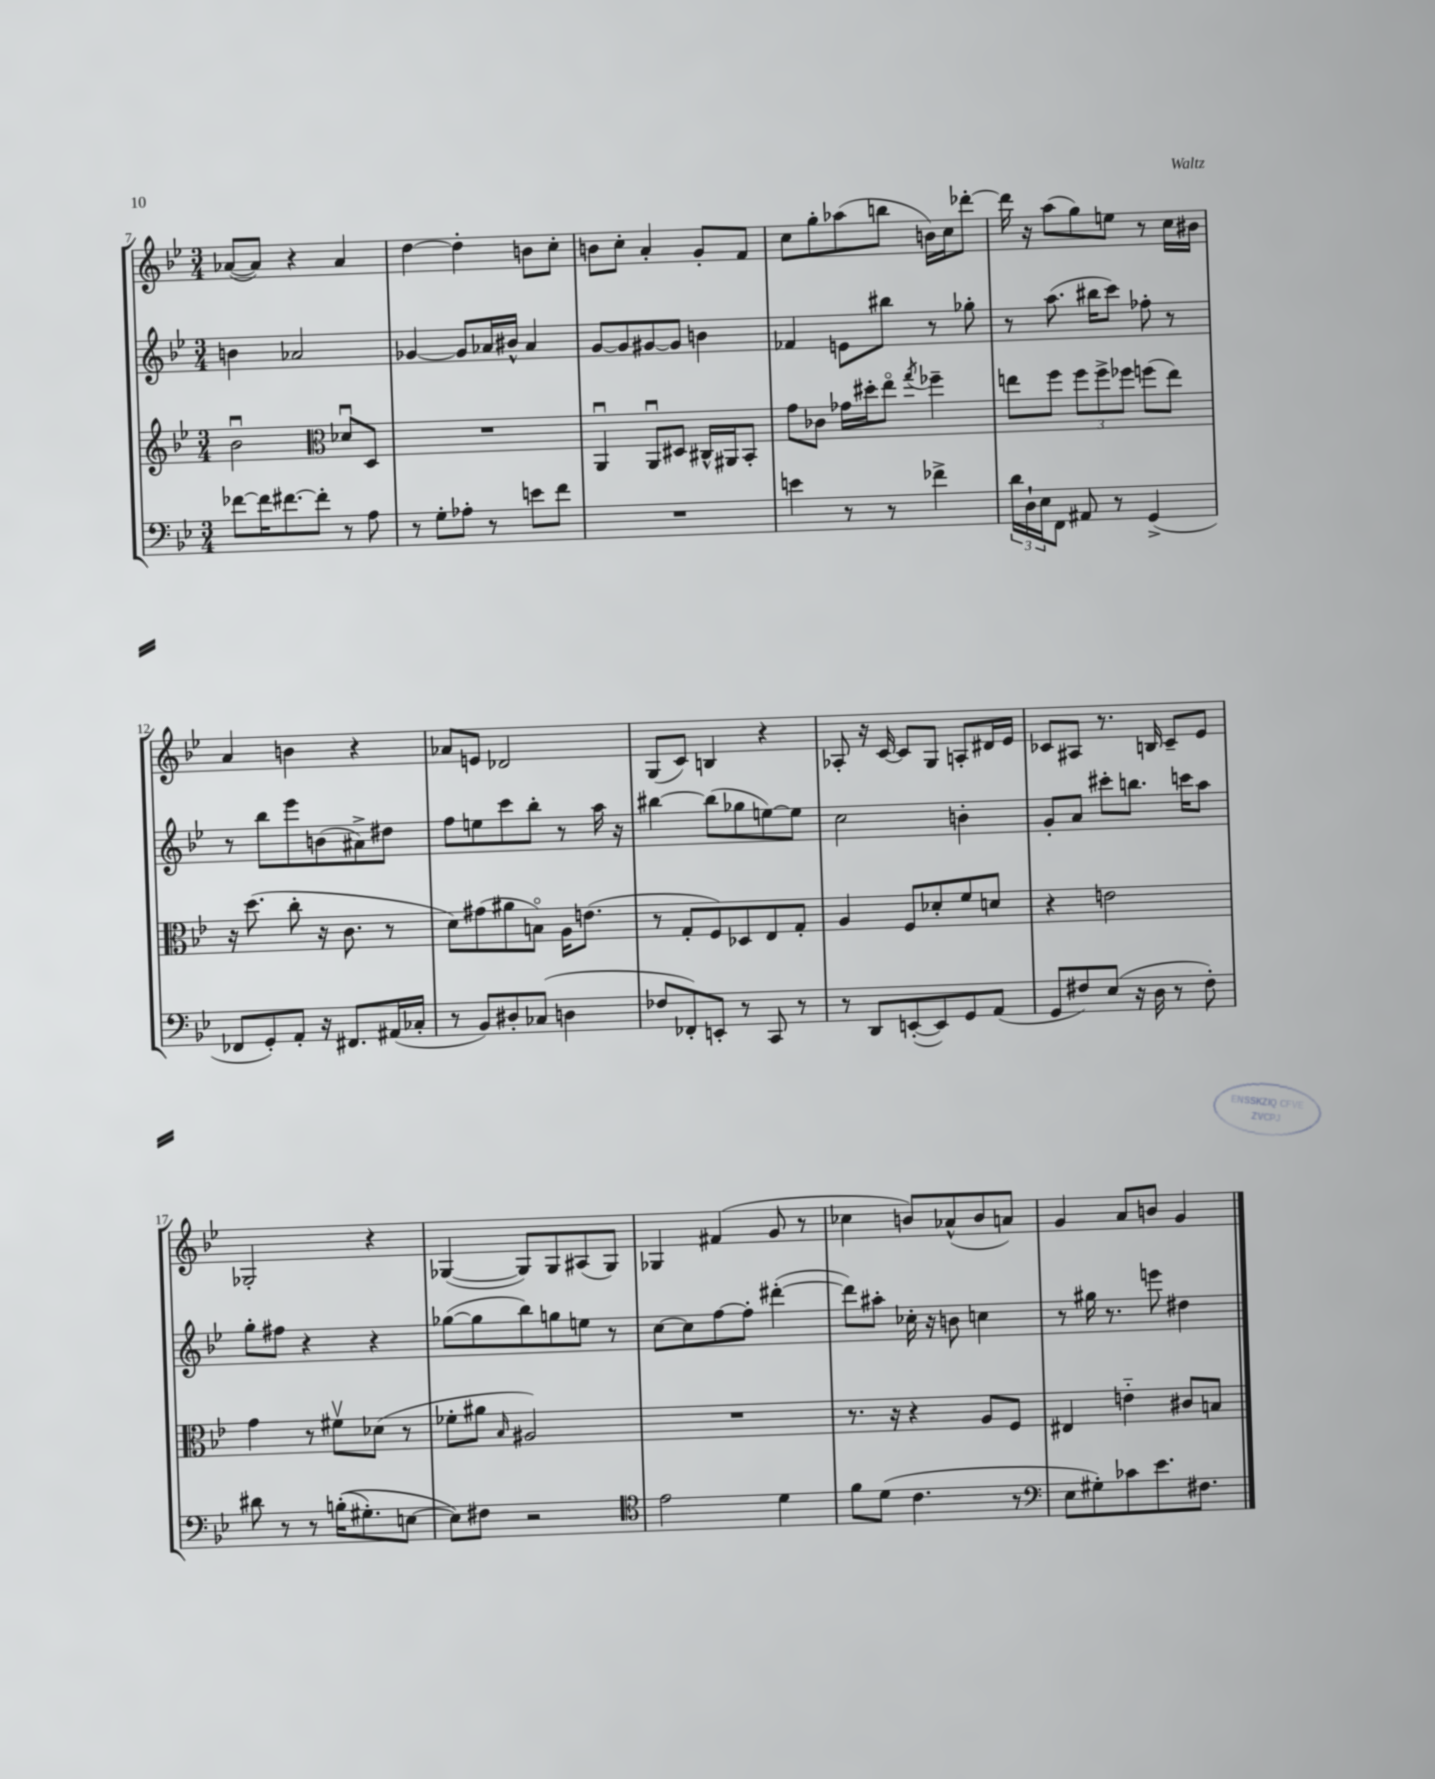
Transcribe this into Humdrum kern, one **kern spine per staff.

**kern	**kern	**kern	**kern
*staff4	*staff3	*staff2	*staff1
*clefF4	*clefG2	*clefG2	*clefG2
*k[b-e-]	*k[b-e-]	*k[b-e-]	*k[b-e-]
*M3/4	*M3/4	*M3/4	*M3/4
[8f-\L	2b-u\	4b\	([8a-/L
16f-\]K	.	.	8a-/]J)
[8.f#\	.	.	.
.	.	2a-/	4r
8f#'\]J	.	.	.
*	*clefC3	*	*
8r	8d-u/L	.	4a-/
8A\	8D/J	.	.
=	=	=	=
8r	2.r	[4g-/	[4dd\
8G'\L	.	.	.
8A-'\J	.	8g-/]L	4dd'\]
8r	.	16a-/L	.
.	.	16b#^^/JJ	.
8e\L	.	4a-/	8b\L
8f\J	.	.	8cc'\J
=	=	=	=
2.r	4AAu/	[8g/L	8b\L
.	.	8g/]	8cc'\J
.	8AAu/L	[8g#/	4a'/
.	8D#/J	8g#/]J	.
.	16C#^^/LL	4b\	8g'/L
.	16AA#/J	.	.
.	8BB-'/J	.	8f/J
=	=	=	=
4e\	8g\L	4f-/	8cc\L
.	8c-\J	.	8gg'\
8r	16g-\LL	8e\L	(8aa-\
.	16dd#'\J	.	.
8r	8ee-o\J	8bb#\J	8bb\J
.	8qgg/	.	.
4f-^\	4ff-~\	8r	16b\LL)
.	.	.	16cc\J
.	.	8gg-'\	[8ddd-'\J
=	=	=	=
24d\LL	8ee\L	8r	16ddd-\]
24D`\	.	.	.
.	.	.	16r
24E-\J	.	.	.
8FF\J	8ff\J	(8.aa\	(8aa\L
8AA#/	12ff\L	.	8gg\)
.	.	16bb#\LK	.
.	12ff^\	.	.
8r	.	8ccc\J)	8ee\J
.	12ff-\J	.	.
(4GG^/	(8ff\L	8ff-'\	8r
.	8ee\J)	8r	16cc\LL
.	.	.	16b#\JJ
=	=	=	=
8FF-/L	16r	8r	4a/
.	(8.dd\	.	.
8GG'/)	.	8bb-\L	.
8AA'/J	8cc'\	8eee-\	4b\
16r	16r	(8b\	.
8.FF#/L	8.c\	.	.
.	.	8a#^\)	4r
(16AA#/L	8r	8dd#\J	.
16C-'/JJ	.	.	.
=	=	=	=
8r	8d\L)	8ff\L	8a-/L
8BB-/L)	(8g#\	8ee\	8e/J
8D#'/	8a#\	8ccc\	2d-/
(8C-/J	8Bo\J)	8bb-'\J	.
4D\	16A\LK	8r	.
.	(8.e\J	.	.
.	.	16aa\	.
.	.	16r	.
=	=	=	=
8F-/L	8r	[4bb#\	(8G/L
8FF-'/)	8G'/L	.	8c/J)
8EE'/J	8F/)	(8bb#\]L	4B/
8r	8D-/	8gg-\	.
8CC/	8E-/	[8ee\)	4r
8r	8G'/J	8ee\]J	.
=	=	=	=
8r	4A/	2cc\	8A-'/
8DD/L	.	.	16r
.	.	.	[16c/
([8EE'/	8F/L	.	8c/]L
8EE/])	8d-'/	.	8G/J
8GG/	8f/	4b'\	8A'/L
(8AA/J	8d/J	.	16d#/L
.	.	.	16e-/JJ
=	=	=	=
8GG/L	4r	8g'/L	8c-/L
8F#/)	.	8a/J	8A#/J
(8E-/J	2e\	8ccc#'\L	8.r
16r	.	8.bb\J	.
16D\	.	.	16B/
8r	.	.	8c-~/L
.	.	16ccc\LK	.
8F#'\)	.	8aa\J	8e-/J
=	=	=	=
8d#\	4g\	8gg'\L	2G-'/
8r	.	8ff#\J	.
8r	8r	4r	.
&((16B'\LK	8f#v\L	.	.
8.G#'\)	.	.	.
.	(8d-\J	4r	4r
[8E\J	8r	.	.
=	=	=	=
8E\]L&)	8f-'\L	([8gg-\L	([4G-/
8F#\J	8a#\J	8gg-\]	.
.	16qqB-/	.	.
2r	2A#/)	8bb-\)	8G-/]L)
.	.	8gg\	8G-/
.	.	8ee\J	(8A#/
.	.	8r	8G-/J)
=	=	=	=
*clefC4	*	*	*
2e-\	2.r	[8cc\L	4G-/
.	.	8cc\]	.
.	.	[8ff\	(4f#/
.	.	8ff'\]J	.
4d\	.	([4ddd#'\	8g/
.	.	.	8r
=	=	=	=
8f\L	8.r	8ddd#\]L)	4cc-\
(8d\J	.	8aa#'\J	.
.	16r	.	.
4.c\	4r	16cc-'\	8b/L)
.	.	16r	.
.	.	8b\	(8a-^^/
.	8A/L	4cc\	8b/
8r	8F/J	.	8a/J)
=	=	=	=
*clefF4	*	*	*
8E-\L	4E#/	8r	4g/
8G#'\)	.	16gg#\	.
.	.	8.r	.
8c-\	4e'~\	.	8a/L
8.e-\	.	8eee\	8b/J
.	8c#/L	4dd#\	4g/
8.F#\J	.	.	.
.	8B/J	.	.
==	==	==	==
*-	*-	*-	*-
